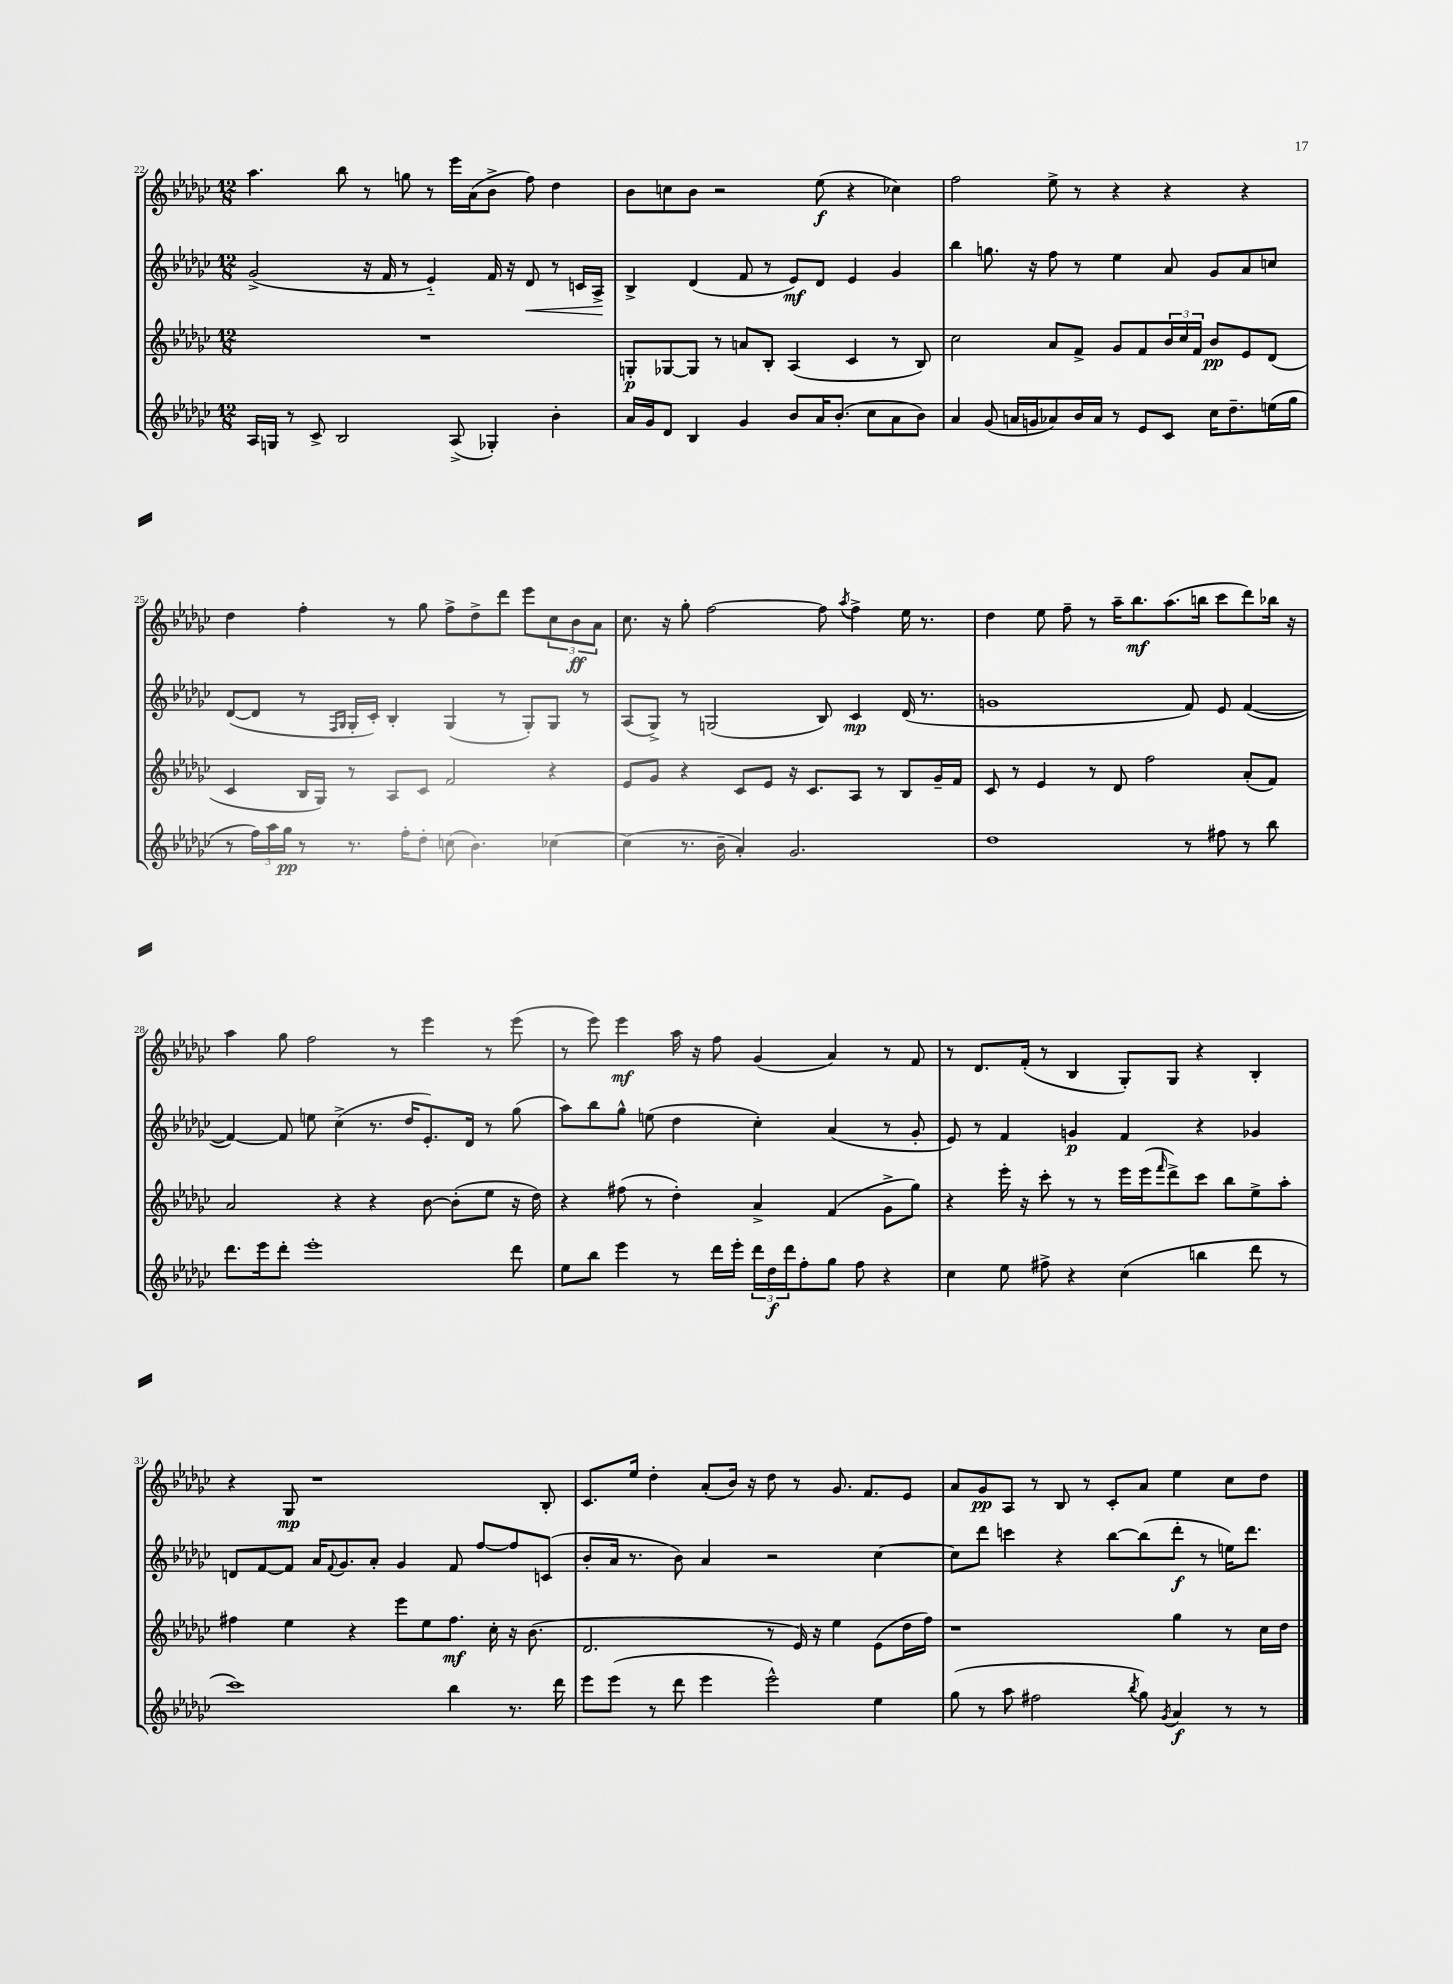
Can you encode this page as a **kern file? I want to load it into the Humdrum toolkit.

**kern	**kern	**kern	**kern
*staff4	*staff3	*staff2	*staff1
*clefG2	*clefG2	*clefG2	*clefG2
*k[b-e-a-d-g-c-]	*k[b-e-a-d-g-c-]	*k[b-e-a-d-g-c-]	*k[b-e-a-d-g-c-]
*M12/8	*M12/8	*M12/8	*M12/8
16A-	1.r	(2g-^	4.aa-
16G	.	.	.
8r	.	.	.
8c-^	.	.	.
2B-	.	.	8bb-
.	.	16r	8r
.	.	16f	.
.	.	8r	8gg
.	.	4e-'~)	8r
(8A-^	.	.	16eee-
.	.	.	(16a-
4G-')	.	16f	8b-^
.	.	16r	.
.	.	8d-	8ff)
4b-'	.	8r	4dd-
.	.	16c	.
.	.	16A-^	.
=	=	=	=
16a-	8G'	4B-^	8b-
16g-	.	.	.
8d-	[8G-	.	8cc
4B-	8G-]	(4d-	8b-
.	8r	.	2r
4g-	8a	8f	.
.	8B-'	8r	.
8b-	(4A-	8e-)	.
16a-	.	8d-	(8ee-
(8.b-'	.	.	.
.	4c-	4e-	4r
8cc-	.	.	.
8a-	8r	4g-	4cc-)
8b-)	8B-)	.	.
=	=	=	=
4a-	2cc-	4bb-	2ff
(8g-	.	8.gg	.
16a	.	.	.
16g	.	16r	.
8a-)	8a-	8ff	8ee-^
16b-	8f^	8r	8r
16a-	.	.	.
8r	8g-	4ee-	4r
8e-	8f	.	.
8c-	24b-	8a-	4r
.	24cc-	.	.
.	24f	.	.
16cc-	8b-	8g-	.
8.dd-~	.	.	.
.	8e-	8a-	4r
(16ee	(8d-	8cc	.
16gg-	.	.	.
=	=	=	=
8r	4c-	([8d-	4dd-
24ff)	.	8d-]	.
24aa-	.	.	.
24gg-	.	.	.
8r	16B-	8r	4ff'
.	16G-)	.	.
.	.	16qqF	.
.	.	16qqG-	.
8.r	8r	16G-'	.
.	.	16c-')	.
.	8A-	4B-'	8r
16ff'	.	.	.
8dd-'	8c-	.	8gg-
(8cc	2f	(4G-	8ff^
4.b-)	.	.	8dd-^
.	.	8r	8ddd-
.	.	8G-')	8eee-
[4cc-	4r	8G-	12cc-
.	.	.	12b-
.	.	8r	.
.	.	.	12a-
=	=	=	=
(4cc-]	8e-	(8A-	8.cc-
.	8g-	8G-^)	.
.	.	.	16r
8.r	4r	8r	8gg-'
.	.	(2G	[2ff
16b-~	.	.	.
4a-')	8c-	.	.
.	8e-	.	.
2.g-	16r	.	.
.	8.c-	.	.
.	.	8B-)	8ff]
.	.	.	8qaa-
.	8A-	4c-	4ff^
.	8r	.	.
.	8B-	(16d-	16ee-
.	.	8.r	8.r
.	16g-~	.	.
.	16f	.	.
=	=	=	=
1dd-	8c-	1g	4dd-
.	8r	.	.
.	4e-	.	8ee-
.	.	.	8ff~
.	8r	.	8r
.	8d-	.	16aa-~
.	.	.	8.bb-
.	2ff	.	.
.	.	.	(8.aa-
8r	.	8f)	.
.	.	.	16bb
8ff#	.	8e-	8ccc-
8r	(8a-'	([4f	8ddd-)
8bb-	8f)	.	16bb-
.	.	.	16r
=	=	=	=
8.ddd-	2a-	4f_)	4aa-
16eee-	.	.	.
8ddd-'	.	8f]	8gg-
1eee-'	.	8ee	2ff
.	4r	(4cc-^	.
.	4r	8.r	.
.	.	.	8r
.	.	16dd-	.
.	[8b-	8.e-')	4eee-
.	(8b-']	.	.
.	.	16d-	.
.	8ee-	8r	8r
8ddd-	16r	(8gg-	(8eee-
.	16dd-)	.	.
=	=	=	=
8ee-	4r	8aa-)	8r
8bb-	.	8bb-	8eee-)
4eee-	(8ff#	8gg-^^	4eee-
.	8r	(8ee	.
8r	4dd-')	4dd-	16aa-
.	.	.	16r
16ddd-	.	.	8ff
16eee-'	.	.	.
24ddd-	4a-^	4cc-')	(4g-
24dd-	.	.	.
24ddd-	.	.	.
8ff'	.	.	.
8gg-	(4f	(4a-	4a-)
8ff	.	.	.
4r	8g-^	8r	8r
.	8gg-)	8g-'	8f
=	=	=	=
4cc-	4r	8e-)	8r
.	.	8r	8.d-
8ee-	16eee-'	4f	.
.	16r	.	(16f'
8ff#^	8ccc-'	.	8r
4r	8r	4g	4B-
.	8r	.	.
(4cc-	16eee-	4f	8G-')
.	(16eee-	.	.
.	16qqfff	.	.
.	8ddd-^)	.	8G-
4bb	8ccc-	4r	4r
.	8bb-	.	.
8ddd-	8ee-^	4g-	4B-'
8r	8aa-'	.	.
=	=	=	=
1ccc-)	4ff#	8d	4r
.	.	[8f	.
.	4ee-	8f]	8G-
.	.	16a-	1r
.	.	8qqf	.
.	.	8.g-	.
.	4r	.	.
.	.	8a-'	.
.	8eee-	4g-	.
.	8ee-	.	.
4bb-	8.ff#	8f	.
.	.	[8ff	.
.	16cc-'	.	.
8.r	16r	8ff]	.
.	(8.b-	.	.
.	.	(8c	8B-'
16ddd-	.	.	.
=	=	=	=
8eee-	2.d-	8b-'	8.c-
(8eee-	.	16a-	.
.	.	8.r	16ee-
8r	.	.	4dd-'
8ddd-	.	8b-)	.
4eee-	.	4a-	(8a-'
.	.	.	16b-)
.	.	.	16r
2eee-^^)	8r	2r	8dd-
.	16e-)	.	8r
.	16r	.	.
.	4ee-	.	8.g-
.	.	.	8.f
4ee-	(8e-	[4cc-	.
.	16dd-	.	8e-
.	16ff)	.	.
=	=	=	=
(8gg-	1r	8cc-]	8a-
8r	.	8ddd-	8g-
8aa-	.	4ccc	8A-
2ff#	.	.	8r
.	.	4r	8B-
.	.	.	8r
.	.	[8bb-	8c-'
8qbb-	.	.	.
8gg-)	.	(8bb-]	8a-
8qg-	.	.	.
4a-	4gg-	8ddd-'	4ee-
.	.	8r	.
8r	8r	16ee)	8cc-
.	.	8.ddd-	.
8r	16cc-	.	8dd-
.	16dd-	.	.
==	==	==	==
*-	*-	*-	*-
